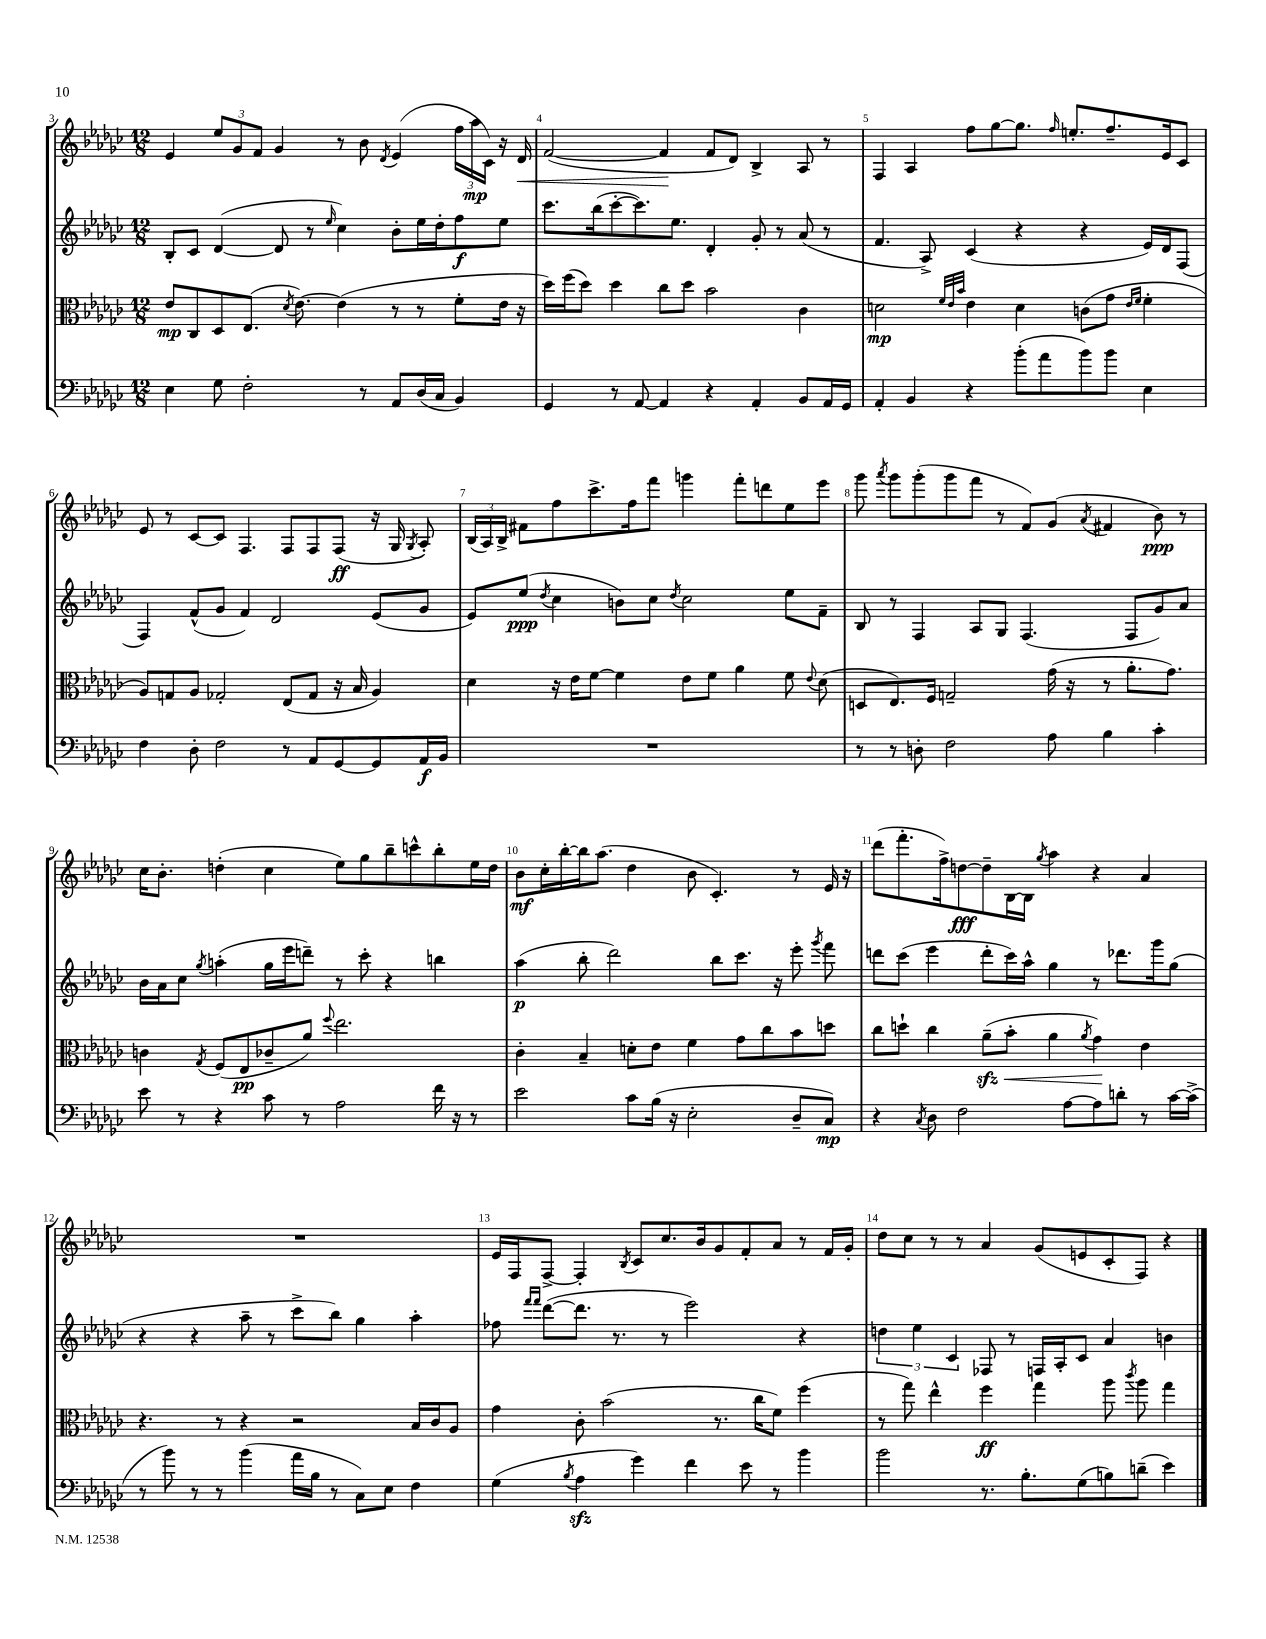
<<
\new StaffGroup <<
\new Staff = "s0" {
    \clef treble \key ges \major \numericTimeSignature \time 12/8
    \autoBeamOff ees'4 \tuplet 3/2 { ees''8[ ges'8 f'8] } ges'4 r8 bes'8 \acciaccatura { des'8 } ees'4( \tuplet 3/2 { f''16[ aes''16\mp ces'16]) } r16 des'16\< |
    f'2~( f'4\! f'8[ des'8]) bes4-> aes8 r8 |
    f4 aes4 f''8[ ges''8~ ges''8.] \grace { f''16 } e''8.[-. f''8.-- ees'16 ces'8] |
    ees'8 r8 ces'8[~ ces'8] f4. f8[ f8 f8]\ff( r16 ges16 \acciaccatura { ges8 } aes8-.) |
    \tuplet 3/2 { bes16[( aes16) bes16]-> } fis'8[ f''8 ces'''8.-> f''16 f'''8] g'''4 f'''8[-. d'''8 ees''8 ees'''8] |
    ges'''8 \acciaccatura { aes'''8 } ges'''8[ ges'''8-.( ges'''8 f'''8] r8 f'8[) ges'8]( \acciaccatura { aes'8 } fis'4 bes'8\ppp) r8 |
    ces''16[ bes'8.]-. d''4-.( ces''4 ees''8[) ges''8 bes''8-- c'''8-^ bes''8-. ees''16 d''16] |
    bes'8[\mf ces''16-. bes''16~-. bes''16 aes''8.]( des''4 bes'8 ces'4.-.) r8 ees'16 r16 |
    des'''8[( f'''8.-. f''16->) d''8~\fff d''8-- bes16~ bes16] \acciaccatura { ges''8 } aes''4 r4 aes'4 |
    R1. |
    ees'16[ f16 f8]~-> f4-. \acciaccatura { bes8 } ces'8[ ces''8. bes'16 ges'8 f'8-. aes'8] r8 f'16[ ges'16]-. |
    des''8[ ces''8] r8 r8 aes'4 ges'8[( e'8 ces'8-. f8]) r4 \bar "|." |
}
\new Staff = "s1" {
    \clef treble \key ges \major \numericTimeSignature \time 12/8
    \autoBeamOff bes8[-. ces'8] des'4~( des'8 r8 \grace { ees''16 } ces''4) bes'8[-. ees''16 des''16-. f''8\f ees''8] |
    ces'''8.[ bes''16( ces'''8~-. ces'''8.) ees''8.] des'4-. ges'8-. r8 aes'8( r8 |
    f'4. aes8->) ces'4( r4 r4 ees'16[) des'16 f8]( |
    f4) f'8[-^( ges'8] f'4) des'2 ees'8[( ges'8] |
    ees'8[) ees''8]\ppp( \acciaccatura { des''8 } ces''4 b'8[) ces''8] \acciaccatura { des''8 } ces''2 ees''8[ f'8]-- |
    bes8 r8 f4 aes8[ ges8] f4.( f8[ ges'8) aes'8] |
    bes'16[ aes'16 ces''8] \acciaccatura { ges''8 } a''4-.( ges''16[ ees'''16 d'''8]--) r8 ces'''8-. r4 b''4 |
    aes''4\p( bes''8-. des'''2) bes''8[ ces'''8.] r16 ees'''8-. \acciaccatura { ges'''8 } f'''8 |
    d'''8[ ces'''8]( ees'''4 d'''8[-. ces'''16) aes''16]-^ ges''4 r8 des'''8.[ ges'''16 ges''8]( |
    r4 r4 aes''8-- r8 ces'''8[-> bes''8]) ges''4 aes''4-. |
    fes''8 \grace { f'''16[ f'''16] } des'''8[~( des'''8.] r8. r8 ees'''2) r4 |
    \tuplet 3/2 { d''4 ees''4 ces'4 } fes8 r8 f16[ aes16-. ces'8] aes'4 b'4 \bar "|." |
}
\new Staff = "s2" {
    \clef alto \key ges \major \numericTimeSignature \time 12/8
    \autoBeamOff ees'8[\mp ces8 des8 ees8.]( \acciaccatura { des'8 } ees'8.~) ees'4( r8 r8 f'8[-. ees'16] r16 |
    des''16[) f''16( des''8]) des''4 ces''8[ des''8] bes'2 ces'4 |
    d'2\mp \grace { f'32[ ees'32 bes'32] } ees'4 d'4 c'8[( ges'8] \grace { ees'16[ f'16] } f'4-. |
    aes8[) g8 aes8] ges2-. ees8[( ges8] r16 bes16 aes4) |
    des'4 r16 ees'16[ f'8]~ f'4 ees'8[ f'8] aes'4 f'8 \appoggiatura { ees'8 } des'8( |
    d8[ ees8.) f16] g2-- ges'16( r16 r8 aes'8.[-. ges'8.]) |
    c'4 \acciaccatura { ges8 } f8[( ees8\pp ces'8-- aes'8]) \appoggiatura { f''8 } ees''2. |
    ces'4-. bes4-- d'8[-. ees'8] f'4 ges'8[ ces''8 bes'8 d''8] |
    ces''8[ d''8]-! ces''4 aes'8[--\sfz\<( bes'8]-. aes'4 \acciaccatura { aes'8 } ges'4\!) ees'4 |
    r4. r8 r4 r2 bes16[ ces'16 aes8] |
    ges'4 ces'8-. bes'2( r8. ces''16[ f'8]) f''4( |
    r8 ges''8) ees''4-^ f''4\ff ges''4 aes''8 \acciaccatura { ces'''8 } aes''8 ges''4 \bar "|." |
}
\new Staff = "s3" {
    \clef bass \key ges \major \numericTimeSignature \time 12/8
    \autoBeamOff ees4 ges8 f2-. r8 aes,8[ des16( ces16] bes,4) |
    ges,4 r8 aes,8~ aes,4 r4 aes,4-. bes,8[ aes,16 ges,16] |
    aes,4-. bes,4 r4 bes'8[-.( aes'8 bes'8) bes'8] ees4 |
    f4 des8-. f2 r8 aes,8[ ges,8~ ges,8 aes,16\f bes,16] |
    R1. |
    r8 r8 d8-. f2 aes8 bes4 ces'4-. |
    ees'8 r8 r4 ces'8 r8 aes2 f'16 r16 r8 |
    ees'2 ces'8[ bes16]( r16 ees2-. des8[-- ces8]\mp) |
    r4 \acciaccatura { ces8 } des8 f2 aes8[~ aes8 d'8]-. r8 ces'16[~ ces'16]->( |
    r8 bes'8) r8 r8 bes'4( aes'16[ bes16] r8 ces8[) ees8] f4 |
    ges4( \acciaccatura { bes8 } aes4\sfz ges'4) f'4 ees'8 r8 bes'4 |
    bes'2 r8. bes8.[-. ges8( b8) d'8]--( ees'4) \bar "|." |
}
>>
>>
\layout { \context { \Score currentBarNumber = #3 \override BarNumber.break-visibility = ##(#f #t #t) barNumberVisibility = #all-bar-numbers-visible } }
